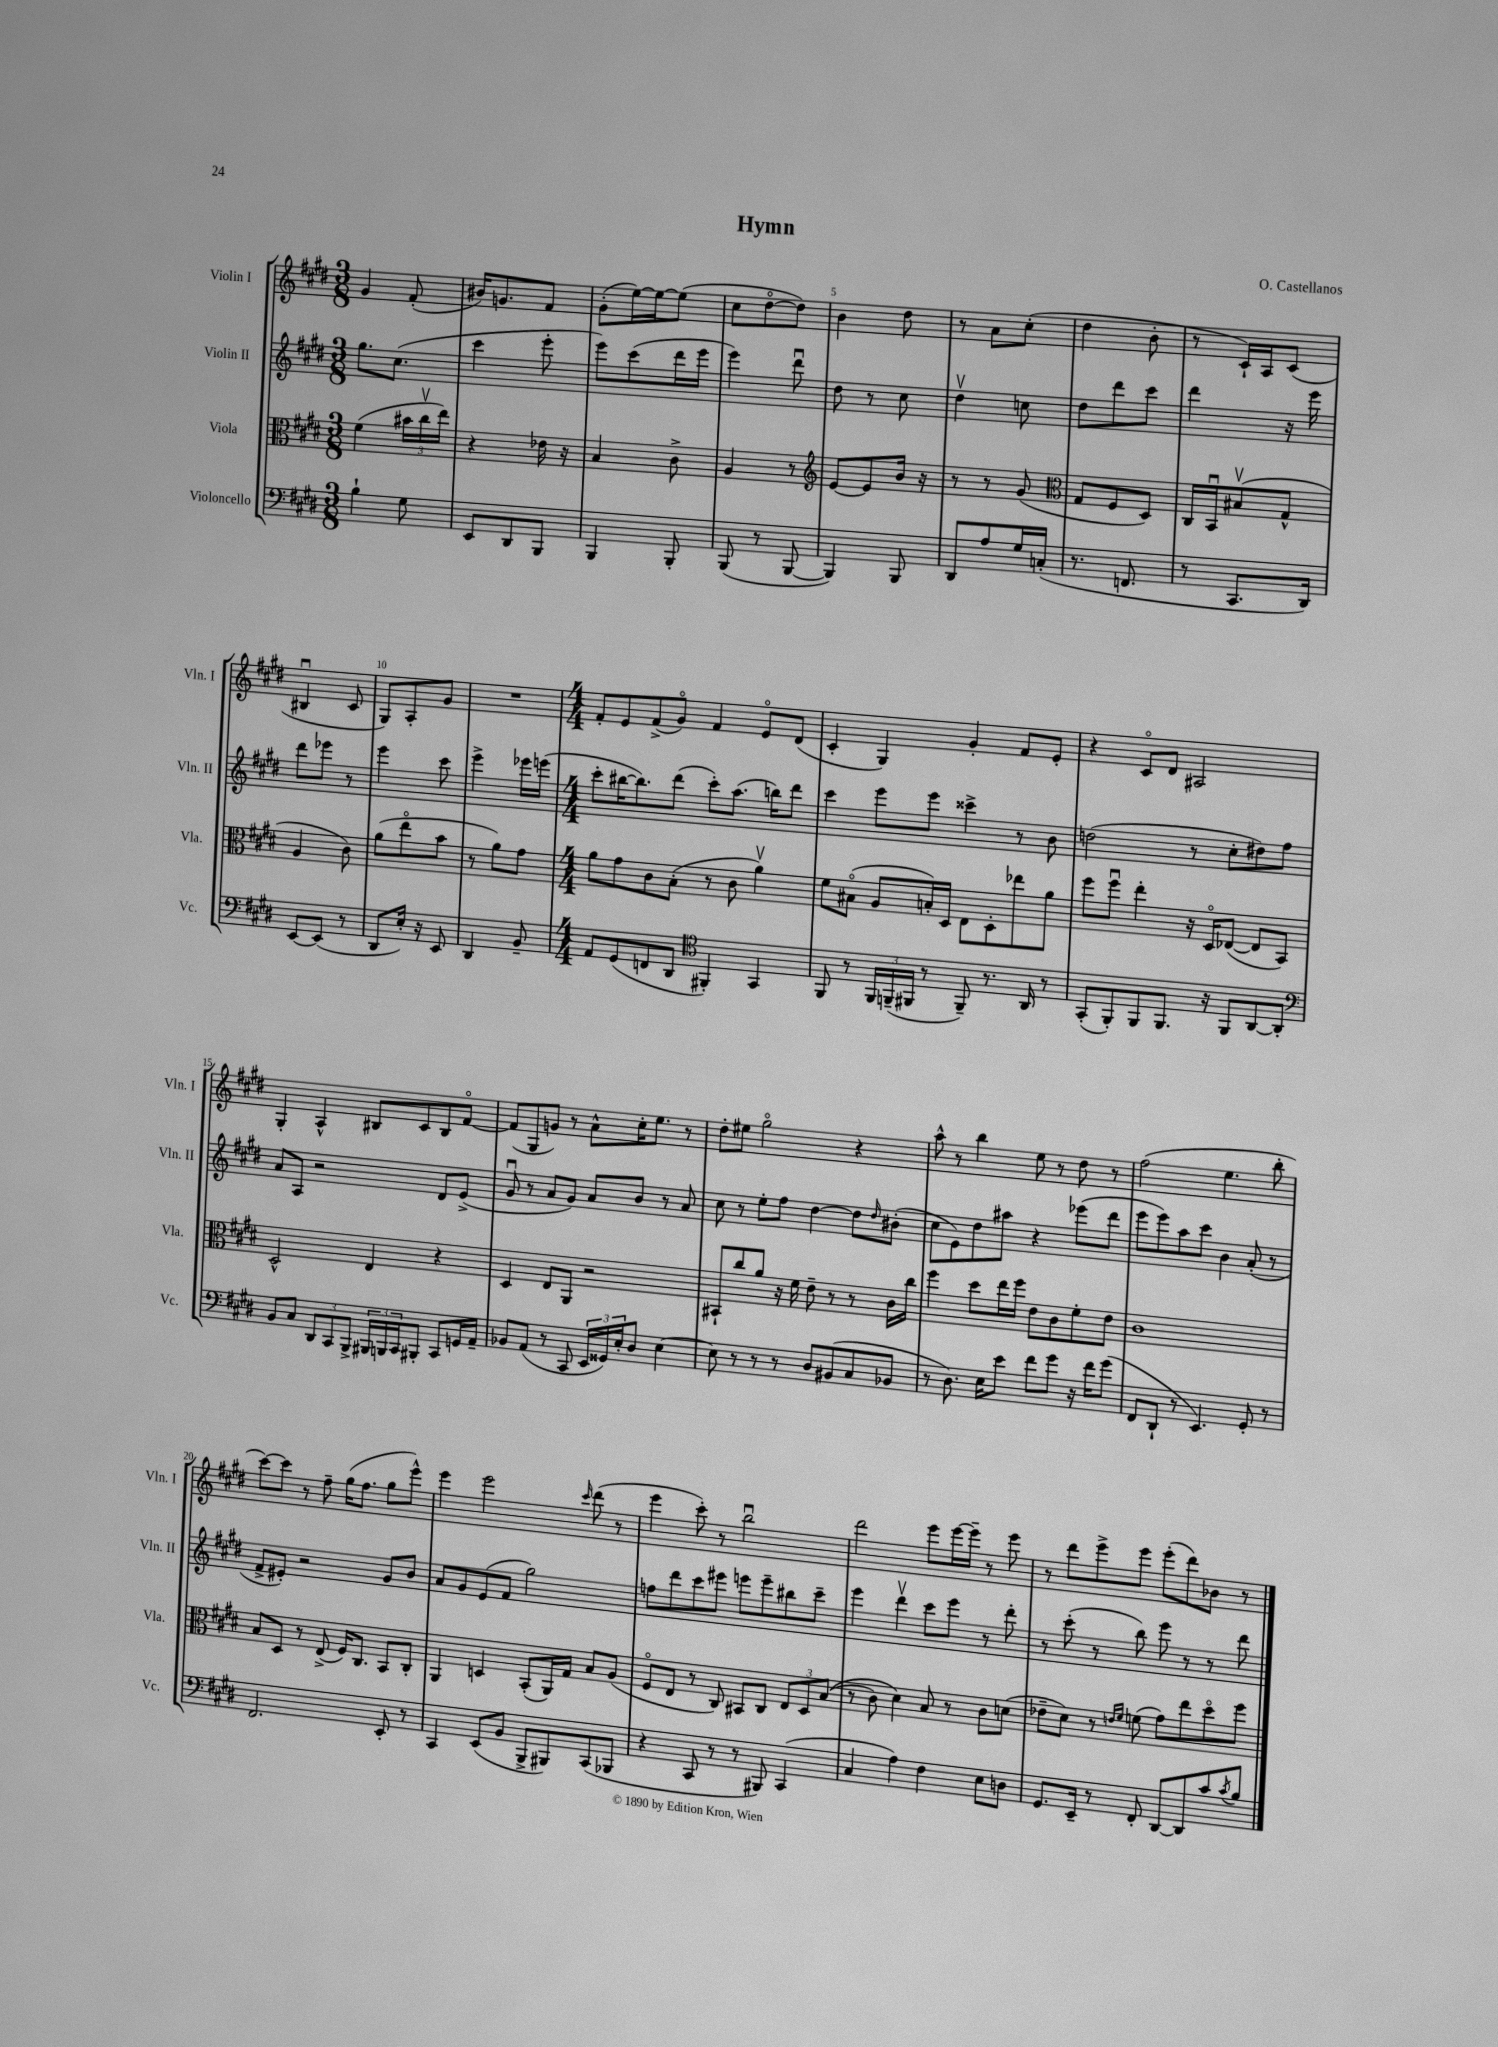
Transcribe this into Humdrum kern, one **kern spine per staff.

**kern	**kern	**kern	**kern
*staff4	*staff3	*staff2	*staff1
*clefF4	*clefC3	*clefG2	*clefG2
*k[f#c#g#d#]	*k[f#c#g#d#]	*k[f#c#g#d#]	*k[f#c#g#d#]
*M3/8	*M3/8	*M3/8	*M3/8
4B`	(4f#	8.gg#	4g#
.	.	(8.cc#	.
8G#	24b#	.	(8f#'
.	24cc#v	.	.
.	24ee)	.	.
=	=	=	=
8EE	4r	4ccc#	16b#)
.	.	.	8.g
8DD#	.	.	.
8BBB	16e-	8eee'	8f#
.	16r	.	.
=	=	=	=
4BBB	4B	8eee)	(8g#'
.	.	(8ccc#	[16ee)
.	.	.	16ee_
8BBB'	8c#^	16ddd#	(8ee]
.	.	16eee	.
=	=	=	=
(8BBB	4A	4eee)	8cc#
8r	.	.	[8dd#o
[8BBB	8r	8ddd#u	8dd#])
=	=	=	=
*	*clefG2	*	*
4BBB])	[8e	8dd#	4b
.	8e]	8r	.
8BBB	16b	8cc#	8dd#
.	16r	.	.
=	=	=	=
8DD#	8r	4dd#v	8r
8A	8r	.	8a
16G#	(8g#	8cc	(8cc#'
(16C'	.	.	.
=	=	=	=
*	*clefC3	*	*
8.r	8G#	8dd#	4dd#
.	8F#	8ddd#	.
8.FF	.	.	.
.	8D#)	8ccc#	8b'
=	=	=	=
8r	16C#	4ddd#	8r
.	16BBu	.	.
8.CC#	(8B#v	.	16c#`)
.	.	.	16A
.	8G#^^	16r	(8c#
16DD#)	.	16eee	.
=	=	=	=
[8EE	4A	8ddd#	4B#u
(8EE]	.	8eee-	.
8r	8c#)	8r	8c#
=	=	=	=
8DD#	(8a	4eee	8G#)
16E')	8eeo	.	8A'
16r	.	.	.
8EE	8b	8ccc#	8g#
=	=	=	=
4DD#	8r	4eee^	4.r
.	8a)	.	.
8BB~	8g#	16eee-	.
.	.	(16eee	.
=	=	=	=
*M4/4	*M4/4	*M4/4	*M4/4
8AA	8a	8ccc#'	8f#'
(8GG#	8g#	[16bb#	8e
.	.	8.bb#])	.
8FF	8c#	.	(8f#^
8DD#	(8B'	(8ddd#	8g#o)
*clefC4	*	*	*
4FF#')	8r	8ccc#')	4f#
.	8c#	(8.aa	.
4GG#	4av)	.	8eo
.	.	16bb)	.
.	.	8ddd#	(8d#
=	=	=	=
8FF#	8f#	4ccc#	4c#'
8r	(8B#o	.	.
24FF#	8A	8eee	4G#)
(24FF~	.	.	.
24FF#	.	.	.
8r	16B')	8eee	.
.	16D#	.	.
8FF#~)	8E	4ccc##^	4g#'
8.r	8D#'	.	.
.	8ee-	8r	8f#
16AA	.	.	.
8r	8a	8b	8e'
=	=	=	=
(8GG#'	8ff#	(2dd	4r
8FF#')	8ff#u	.	.
8FF#	4ee'	.	8c#o
8.FF#	.	.	8d#
.	16r	8r	2A#
16r	16D#o	.	.
8FF#	([8E-	8cc#'	.
[8AA	8E-]	8dd#)	.
8AA']	8BB)	8ff#	.
=	=	=	=
*clefF4	*	*	*
8BB	2D#^^	8a	4G#'
8C#	.	8A	.
12DD#	.	2r	4A^^
12CC#	.	.	.
12BBB^	.	.	.
24BBB#	4E	.	8B#
24BBB	.	.	.
24CC#	.	.	.
8BBB#'	.	.	8c#
8CC#	4r	8d#	8B#
16GG	.	(8e^	[8f#o
16AA~	.	.	.
=	=	=	=
8BB-	4D#	8g#u	(8f#]
(8AA	.	8r	8G#
8r	8E	8a	8g)
8CC#	8AA	8g#)	8r
24EE	2r	8a	8a^^
24GG##)	.	.	.
24E'	.	.	.
8D#	.	8b	16cc#'
.	.	.	8.ee
[4E	.	8r	.
.	.	8a	8r
=	=	=	=
8E]	8BB#`	8cc#	8dd#'
8r	8cc#	8r	8ee#
8r	8a	8ee'	2gg#o
8r	16r	8ff#	.
.	16f#	.	.
8D#	8e~	[4dd#	.
(8BB#	8r	.	.
8C#	8r	8dd#]	4r
.	.	16qqdd#	.
8BB-	16c#	(8b#'	.
.	16cc#	.	.
=	=	=	=
8r	4ff#	8cc#	8aa^^
8.D#)	.	8e)	8r
.	8dd#	8dd#	4bb
16E	.	.	.
8e	16ee	8aa#	.
.	16ff#	.	.
8f#	8e	4r	8ee
8g#	8c#	.	8r
16r	8f#'	(8eee-	8dd#
16f#	.	.	.
(8g#	8e	8ddd#	8r
=	=	=	=
8FF#	1c#	8eee	(2ff#
8DD#`	.	8eee)	.
8r	.	8aa	.
4.EE)	.	8ccc#	.
.	.	4b	4.ee
8GG#'	.	(8a'	.
8r	.	8r	8bb'
=	=	=	=
2.FF#	8B	8f#^	[8ccc#)
.	8D#	8e#')	8ccc#]
.	8r	2r	8r
.	(8E^	.	8ff#~
.	16F#)	.	(16gg#
.	8.C#	.	8.ff#
8EE'	8BB	8g#	8gg#
8r	8C#'	8b	8eee^^)
=	=	=	=
4CC#	4AA	8a	4eee
.	.	8g#	.
(8EE	4D	(8e	2eee
8BB	.	8f#	.
8BBB^	(8BB'	2gg#)	.
8BBB#)	16AA)	.	.
.	16G#	.	.
.	.	.	16qqccc#
(8CC#	8B	.	(8ddd#
8BBB-	(8A	.	8r
=	=	=	=
4r	8F#o	8ff	4eee
.	8E	8ddd#	.
8CC#	8r	8ccc#	8ccc#')
8r	8C#)	8eee#	8r
8r	8BB#	8eee	2bbu
8BBB#)	8C#	8eee~	.
(4CC#	12E	8bb#	.
.	12D#	.	.
.	.	8ccc#~	.
.	&((12B	.	.
=	=	=	=
4C#	8r	4eee	2ddd#
.	8c#)	.	.
4A)	4d#&)	4ddd#v	.
4F#	8B	8ccc#	8eee
.	8r	8eee	[16eee
.	.	.	16eee~]
8E	8c#	8r	8r
8D	(8d	8ddd#'	8eee
=	=	=	=
8.GG#	8e-~	8r	8r
.	8d#)	(8ccc#'	8ddd#
16EE~	.	.	.
8r	8r	8r	8eee^
.	16qqe	.	.
.	16qqf#	.	.
8FF#'	(8f	8bb)	8eee
[8DD#	8g#)	8eee	(8eee'
8DD#]	8ee	8r	8ddd#)
8c#	8dd#o	8r	8b-
8qc#	.	.	.
8B	8ff#	8ddd#	8r
==	==	==	==
*-	*-	*-	*-
